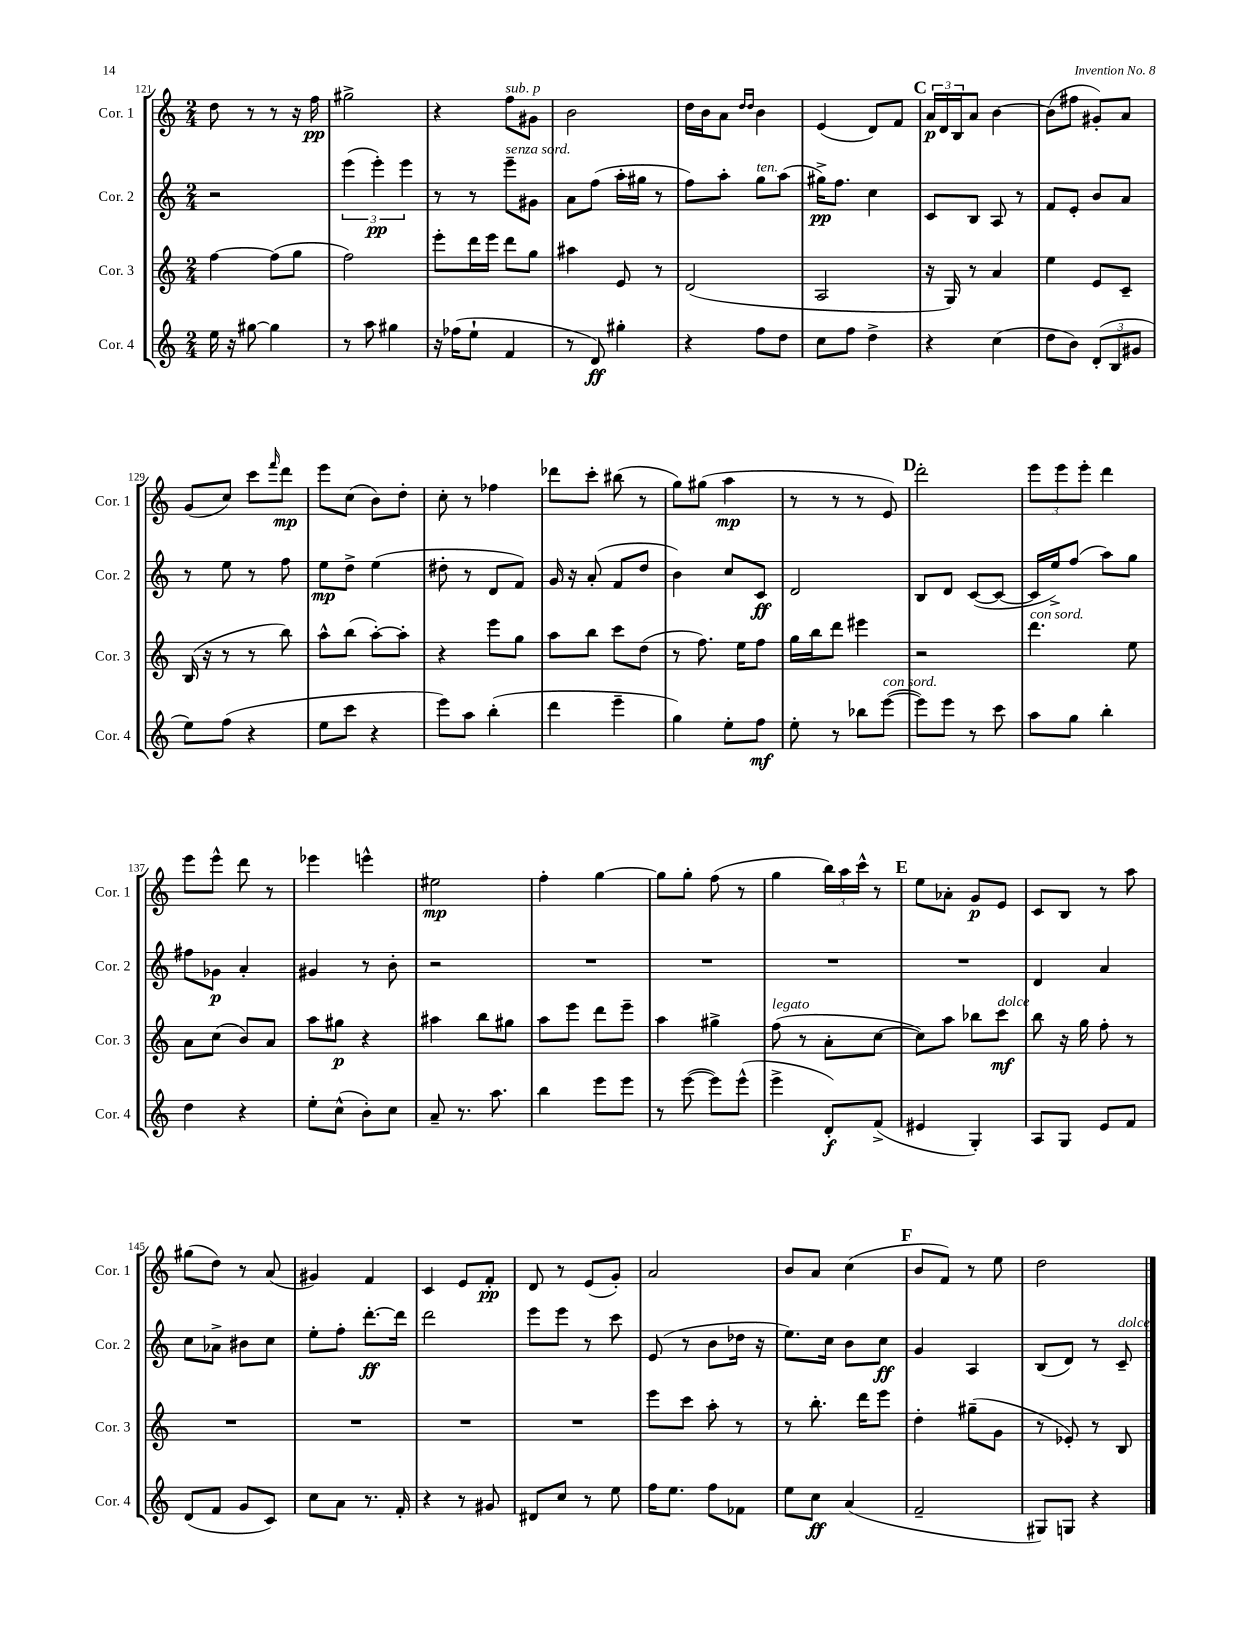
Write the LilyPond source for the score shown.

<<
\new StaffGroup <<
\new Staff = "s0" \with { instrumentName = "Cor. 1" shortInstrumentName = "Cor. 1" } {
    \clef treble \key c \major \numericTimeSignature \time 2/4
    d''8 r8 r8 r16 f''16\pp |
    gis''2-> |
    r4 f''8^\markup { \italic "sub. p" } gis'8 |
    b'2 |
    d''16 b'16 a'8 \grace { d''16 d''16 } b'4 |
    e'4( d'8) f'8 |
    \mark \markup { \bold "C" } \tuplet 3/2 { a'16\p d'16 b16 } a'8 b'4~ |
    b'8( fis''8 gis'8-.) a'8 |
    g'8( c''8) c'''8 \grace { f'''16 } d'''8\mp |
    e'''8 c''8( b'8) d''8-. |
    c''8-. r8 fes''4 |
    des'''8 c'''8-. bis''8( r8 |
    g''8) gis''8( a''4\mp |
    r8 r8 r8 e'8) |
    \mark \markup { \bold "D" } d'''2-. |
    \tuplet 3/2 { e'''8 e'''8 e'''8-. } d'''4 |
    e'''8 e'''8-^ d'''8 r8 |
    ees'''4 e'''4-^ |
    eis''2\mp |
    f''4-. g''4~ |
    g''8 g''8-. f''8( r8 |
    g''4 \tuplet 3/2 { b''16) a''16 c'''16-^ } r8 |
    \mark \markup { \bold "E" } e''8 aes'8-. g'8\p e'8 |
    c'8 b8 r8 a''8 |
    gis''8( d''8) r8 a'8( |
    gis'4) f'4 |
    c'4 e'8 f'8-.\pp |
    d'8 r8 e'8( g'8-.) |
    a'2 |
    b'8 a'8 c''4( |
    \mark \markup { \bold "F" } b'8 f'8) r8 e''8 |
    d''2 \bar "|." |
}
\new Staff = "s1" \with { instrumentName = "Cor. 2" shortInstrumentName = "Cor. 2" } {
    \clef treble \key c \major \numericTimeSignature \time 2/4
    r2 |
    \tuplet 3/2 { e'''4( e'''4-.\pp) e'''4 } |
    r8 r8 e'''8--^\markup { \italic "senza sord." } gis'8 |
    a'8 f''8( a''16-. gis''16 r8 |
    f''8) a''8-. g''8^\markup { \italic "ten." } a''8( |
    gis''16->\pp) f''8. c''4 |
    \mark \markup { \bold "C" } c'8 b8 a8 r8 |
    f'8 e'8-. b'8 a'8 |
    r8 e''8 r8 f''8 |
    e''8\mp d''8-> e''4( |
    dis''8-. r8 d'8 f'8) |
    g'16 r16 a'8-.( f'8 d''8 |
    b'4) c''8 c'8\ff |
    d'2 |
    \mark \markup { \bold "D" } b8 d'8 c'8~( c'8~ |
    c'16 e''16->) f''8( a''8) g''8 |
    fis''8 ges'8\p a'4-. |
    gis'4 r8 b'8-. |
    r2 |
    R2 |
    R2 |
    R2 |
    \mark \markup { \bold "E" } R2 |
    d'4 a'4 |
    c''8 aes'8-> bis'8 c''8 |
    e''8-. f''8-. d'''8.~-.\ff d'''16 |
    d'''2 |
    e'''8 e'''8 r8 c'''8 |
    e'8( r8 b'8 des''16 r16 |
    e''8.) c''16 b'8 c''8\ff |
    \mark \markup { \bold "F" } g'4 a4 |
    b8( d'8) r8 c'8--^\markup { \italic "dolce" } \bar "|." |
}
\new Staff = "s2" \with { instrumentName = "Cor. 3" shortInstrumentName = "Cor. 3" } {
    \clef treble \key c \major \numericTimeSignature \time 2/4
    f''4~ f''8( g''8 |
    f''2) |
    e'''8-. d'''16 e'''16 d'''8 g''8 |
    ais''4 e'8 r8 |
    d'2( |
    a2 |
    \mark \markup { \bold "C" } r16 g16) r8 a'4 |
    e''4 e'8 c'8-- |
    b16( r16 r8 r8 b''8) |
    a''8-^ b''8( a''8~-.) a''8-. |
    r4 e'''8 g''8 |
    a''8 b''8 c'''8 d''8( |
    r8 f''8.) e''16 f''8 |
    g''16 b''16 d'''8 eis'''4 |
    \mark \markup { \bold "D" } r2 |
    d'''4.^\markup { \italic "con sord." } e''8 |
    a'8 c''8( b'8) a'8 |
    a''8 gis''8\p r4 |
    ais''4 b''8 gis''8 |
    a''8 e'''8 d'''8 e'''8-- |
    a''4 gis''4-> |
    f''8^\markup { \italic "legato" }( r8 a'8-. c''8~ |
    \mark \markup { \bold "E" } c''8) a''8 bes''8 c'''8\mf^\markup { \italic "dolce" } |
    b''8 r16 g''16 f''8-. r8 |
    R2 |
    R2 |
    R2 |
    R2 |
    e'''8 c'''8 a''8-. r8 |
    r8 b''8.-. d'''16 e'''8 |
    \mark \markup { \bold "F" } d''4-. gis''8--( g'8 |
    r8 ees'8-.) r8 b8 \bar "|." |
}
\new Staff = "s3" \with { instrumentName = "Cor. 4" shortInstrumentName = "Cor. 4" } {
    \clef treble \key c \major \numericTimeSignature \time 2/4
    e''16 r16 gis''8~ gis''4 |
    r8 a''8 gis''4 |
    r16 fes''16( e''8-! f'4 |
    r8 d'8\ff) gis''4-. |
    r4 f''8 d''8 |
    c''8 f''8 d''4-> |
    \mark \markup { \bold "C" } r4 c''4( |
    d''8 b'8) \tuplet 3/2 { d'8-.( b8 gis'8 } |
    e''8) f''8( r4 |
    e''8 c'''8 r4 |
    e'''8) a''8 b''4-.( |
    d'''4 e'''4-- |
    g''4) e''8-. f''8\mf |
    e''8-. r8 bes''8 e'''8~^\markup { \italic "con sord." }( |
    \mark \markup { \bold "D" } e'''8) e'''8 r8 c'''8 |
    a''8 g''8 b''4-. |
    d''4 r4 |
    e''8-. c''8-^( b'8-.) c''8 |
    a'8-- r8. a''8. |
    b''4 e'''8 e'''8 |
    r8 e'''8~( e'''8) e'''8-^( |
    e'''4-> d'8-.\f) f'8->( |
    \mark \markup { \bold "E" } eis'4 g4-.) |
    a8 g8 e'8 f'8 |
    d'8( f'8 g'8 c'8) |
    c''8 a'8 r8. f'16-. |
    r4 r8 gis'8 |
    dis'8 c''8 r8 e''8 |
    f''16 e''8. f''8 fes'8 |
    e''8 c''8\ff a'4( |
    \mark \markup { \bold "F" } f'2-- |
    gis8) g8 r4 \bar "|." |
}
>>
>>
\layout { \context { \Score currentBarNumber = #121 } }
